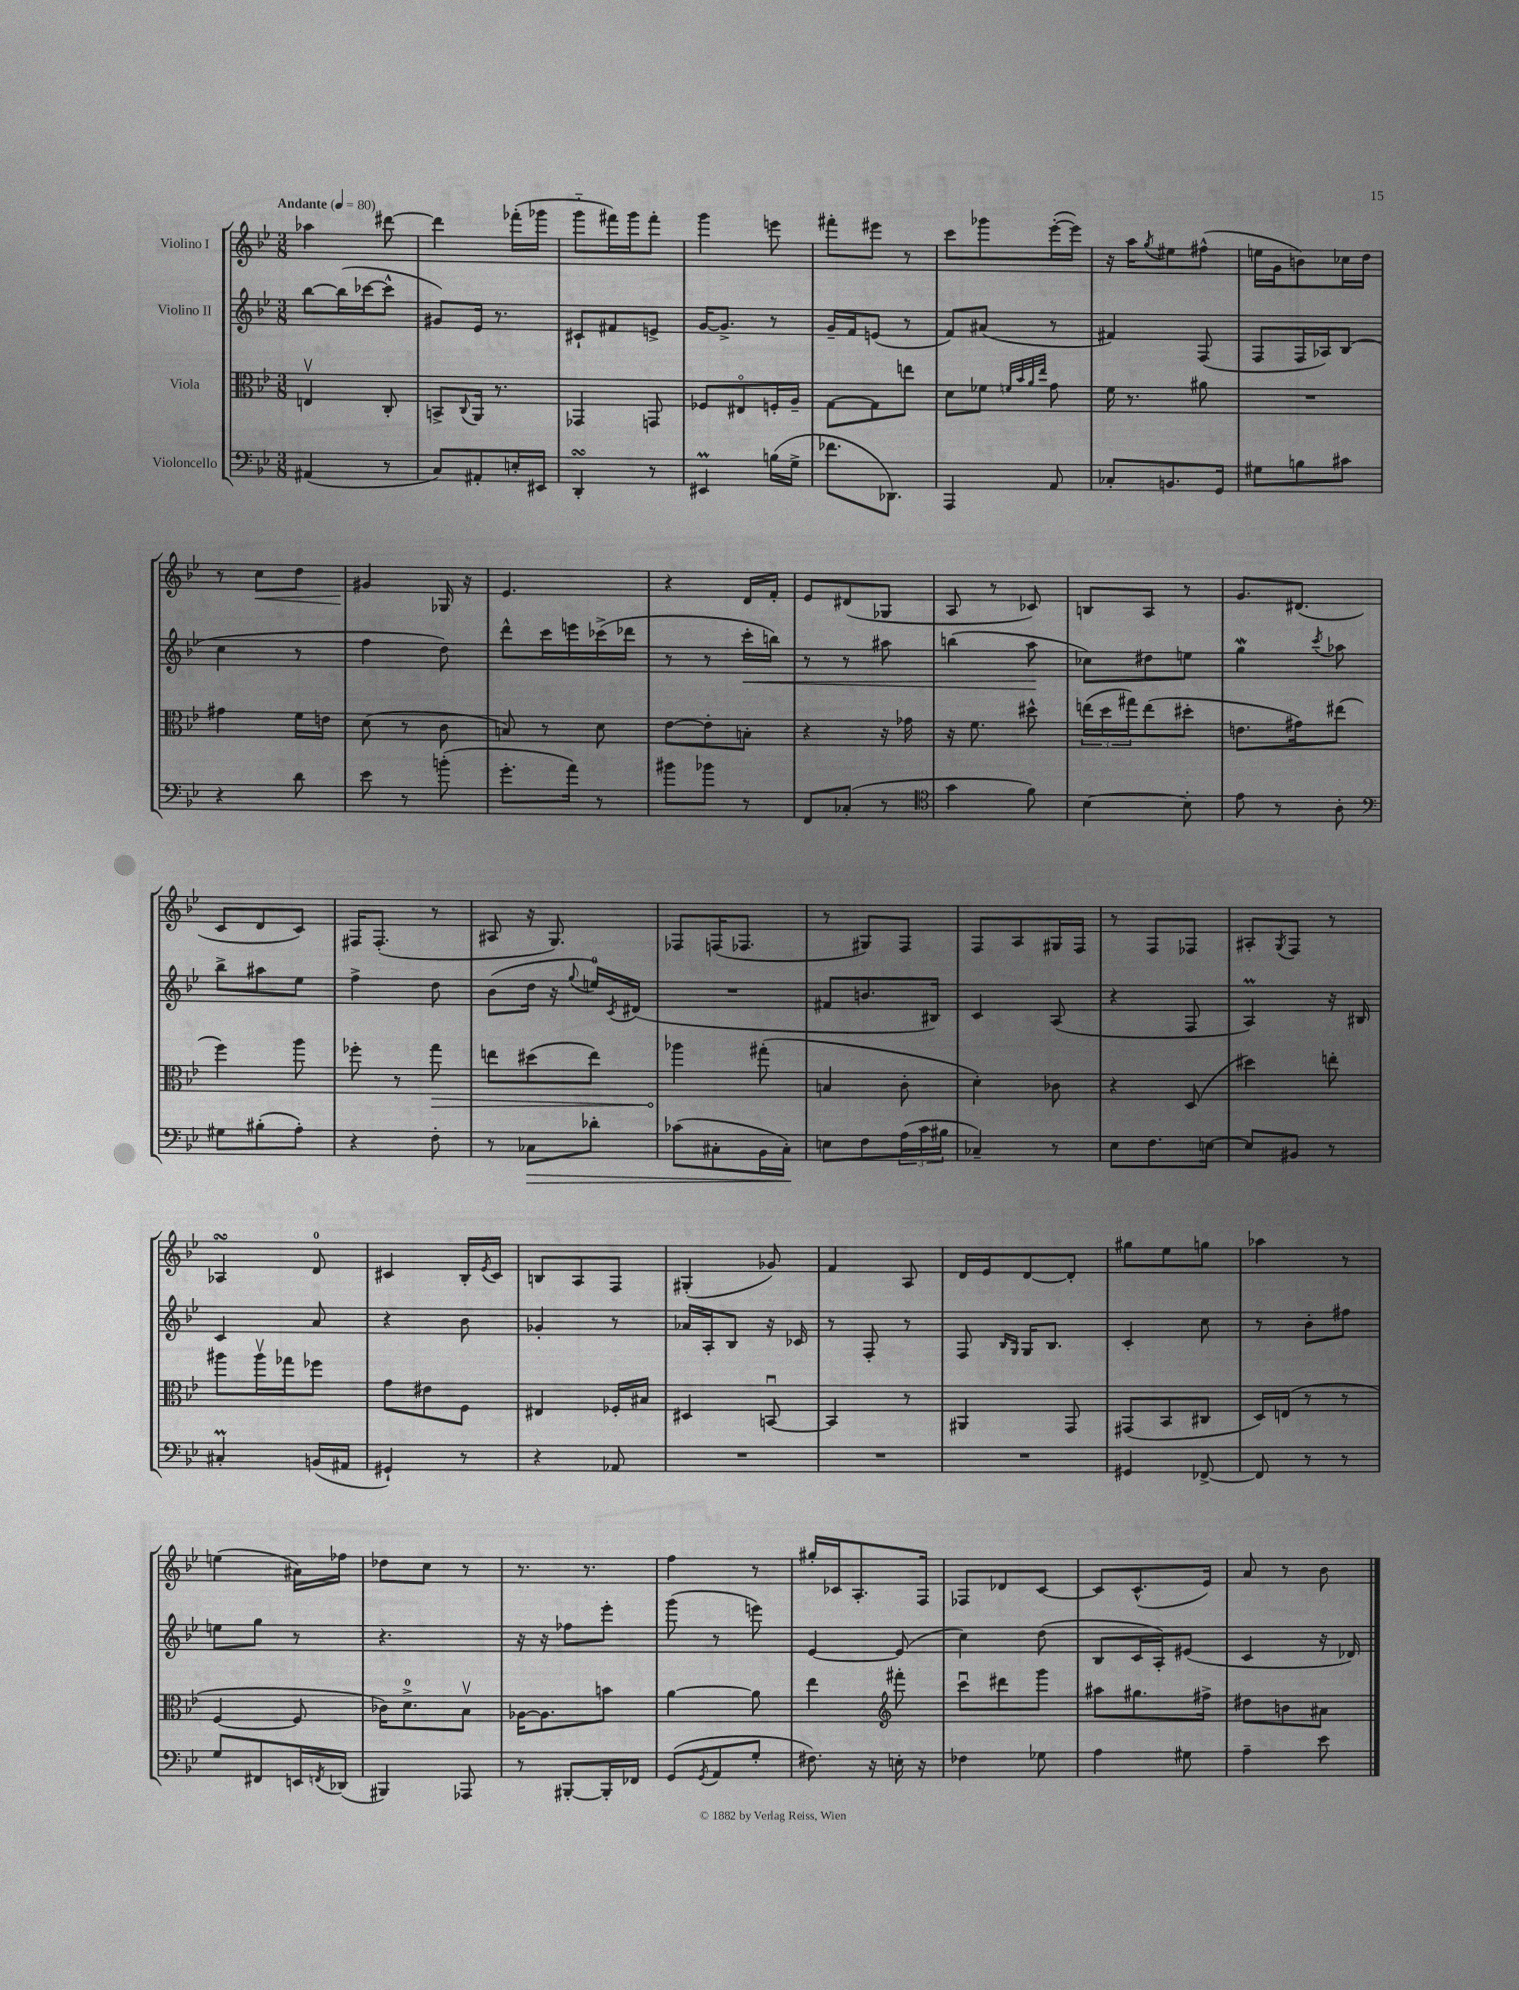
<<
\new StaffGroup <<
\new Staff = "s0" \with { instrumentName = "Violino I" } {
    \clef treble \key bes \major \numericTimeSignature \time 3/8 \tempo "Andante" 4 = 80
    aes''4 dis'''8~ |
    dis'''4 fes'''16-.( ges'''16 |
    g'''8-_ fis'''16) g'''16 fis'''8-. |
    g'''4 e'''8 |
    fis'''8-. eis'''8 r8 |
    c'''8 ges'''8 ees'''16~-.( ees'''16) |
    r16 a''16 \acciaccatura { g''8 } eis''8 fis''8-^( |
    e''16 g'16 b'8) ces''16 d''16 |
    r8 c''8\< d''8 |
    gis'4\! ges16 r16 |
    ees'4. |
    r4 d'16 f'16-. |
    ees'8 dis'8( ges8 |
    a8 r8 ces'8) |
    b8 a8 r8 |
    g'8. dis'8.( |
    c'8 d'8 c'8) |
    fis16 fis8.-.( r8 |
    ais8 r16 g8.) |
    fes8 f16( fes8. |
    r8 gis8) f8 |
    f8 a8 gis16 f16 |
    r8 f8 fes8 |
    ais8-. \acciaccatura { g8 } f8 r8 |
    aes4\turn d'8-0 |
    cis'4 bes16-. \acciaccatura { ees'8 } cis'16 |
    b8 a8 f8 |
    gis4-.( ges'8) |
    f'4 a8 |
    d'16 ees'16 d'8~ d'8-. |
    gis''8 ees''8 g''8 |
    aes''4 r8 |
    e''4( ais'16) fes''16 |
    des''8 c''8 r8 |
    r8. r8. |
    f''4 r8 |
    gis''16-. ces'16 a8.-. f16 |
    fes8 des'8 c'8~ |
    c'8 c'8.-^( ees'16) |
    a'8 r8 bes'8 \bar "|." |
}
\new Staff = "s1" \with { instrumentName = "Violino II" } {
    \clef treble \key bes \major \numericTimeSignature \time 3/8
    bes''8~ bes''16( ces'''16~ ces'''8-^ |
    gis'8) ees'16 r8. |
    cis'8-! fis'8 e'8-> |
    g'16~ g'8.-> r8 |
    g'16-- f'16 e'8( r8 |
    f'8) ais'8( r8 |
    fis'4) f8( |
    f8 f16 aes16) bes8( |
    c''4 r8 |
    f''4 d''8) |
    d'''8-^ c'''16 e'''16 ces'''16->( des'''16 |
    r8 r8 c'''16-.\< b''16) |
    r8 r8 ais''8 |
    b''4( a''8\! |
    ces''8) dis''8 e''8 |
    g''4\mordent \acciaccatura { c'''8 } aes''8 |
    bes''8-> ais''8 ees''8 |
    f''4-> d''8 |
    bes'8( d''16 r16 \appoggiatura { g''8 } e''16-0) \acciaccatura { c'8 } dis'16( |
    R4. |
    fis'8 b'8. bis16) |
    c'4 a8( |
    r4 f8 |
    a4\prall) r16 bis16 |
    c'4 a'8 |
    r4 bes'8 |
    ges'4-. r8 |
    aes'16 a16-. bes8 r16 ces'16 |
    r8 f8-. r8 |
    f8 \grace { bes16 g16 } g16 bes8. |
    c'4-. c''8 |
    r8 bes'8-. fis''8 |
    e''8 g''8 r8 |
    r4. |
    r16 r16 fes''8 ees'''8-. |
    g'''8( r8 e'''8) |
    ees'4~ ees'8( |
    c''4) d''8( |
    bes8 c'16 a16-.) eis'8( |
    c'4 r16 des'16) \bar "|." |
}
\new Staff = "s2" \with { instrumentName = "Viola" } {
    \clef alto \key bes \major \numericTimeSignature \time 3/8
    e4\upbow c8-. |
    b,8-> \appoggiatura { c8 } a,16 r8. |
    ges,4 g,8 |
    fes8 eis8\flageolet f16-. a16-- |
    g8~ g8 e''8 |
    d'8 fes'8 \grace { f'32 bes'32 a'32 ees''32 } g'8 |
    f'16 r8. ais'8 |
    R4. |
    gis'4 f'16 e'16 |
    d'8( r8 c'8 |
    b8) r8 d'8 |
    ees'8~ ees'8-. b8-. |
    r4 r16 ges'16 |
    r16 f'8. dis''8-^ |
    \tuplet 3/2 { e''16( d''16 gis''16) } e''8( dis''8-. |
    e'8. gis'16) eis''8( |
    f''4) a''8 |
    fes''8-. r8 \once \override Hairpin.circled-tip = ##t g''8\> |
    e''8 dis''8( e''8) |
    aes''4\! gis''8-.( |
    b4 c'8-. |
    d'4-.) ces'8 |
    r4 d8( |
    dis''4) e''8-. |
    ais''8 ais''16\upbow ges''16 fes''8 |
    g'8 eis'8 f8 |
    eis4 fes16-. bis16 |
    dis4 b,8~\downbow |
    b,4 r8 |
    ais,4 g,8 |
    gis,8( bes,8 cis8 |
    d16) e16( r8 r8 |
    f4~ f8 |
    ces'16) d'8.-0-> bes8\upbow |
    aes16~ aes8. b'8 |
    a'4~ a'8 |
    ees''4 \clef treble fis'''8-. |
    c'''8\downbow dis'''8 g'''8 |
    ais''8 gis''8. fis''16-> |
    dis''8 b'8 ais'8 \bar "|." |
}
\new Staff = "s3" \with { instrumentName = "Violoncello" } {
    \clef bass \key bes \major \numericTimeSignature \time 3/8
    ais,4( r8 |
    c8) ais,8-. e16-. eis,16 |
    d,4-.\turn r8 |
    eis,4\prall b16( g16-> |
    fes'8. des,8.) |
    a,,4 a,8 |
    ces8-. b,8. g,16 |
    gis8 b8 cis'8 |
    r4 d'8 |
    ees'8 r8 b'8-.( |
    g'8.-. a'16) r8 |
    bis'8 bes'8 r8 |
    f,8 ces8-.( r8 |
    \clef tenor g'4 f'8) |
    bes4~ bes8-. |
    ees'8 r8 a8-. |
    \clef bass gis8 bis8-.( a8-.) |
    r4 f8-. |
    r8 ces8\> des'8-. |
    ces'8( cis8-. bes,16 cis16-.\!) |
    e8 f8 \tuplet 3/2 { a16( c'16 bis16 } |
    ces4--) r8 |
    ees8 f8. e16~ |
    e8 bis,8 r8 |
    cis4-.\prall b,16( ais,16 |
    gis,4-!) r8 |
    r4 aes,8 |
    R4. |
    R4. |
    R4. |
    gis,4 fes,8~-> |
    fes,8 r8 r8 |
    g8 fis,8 e,16 \acciaccatura { f,8 } des,16( |
    bis,,4) aes,,8 |
    r8 bis,,8~-. bis,,16-. fes,16 |
    g,8( \acciaccatura { g,8 } a,8 g8-. |
    fis8.) r16 e16-. r16 |
    fes4 ges8 |
    a4 gis8 |
    a4-- ees'8 \bar "|." |
}
>>
>>
\layout { \context { \Score \remove "Bar_number_engraver" } }
